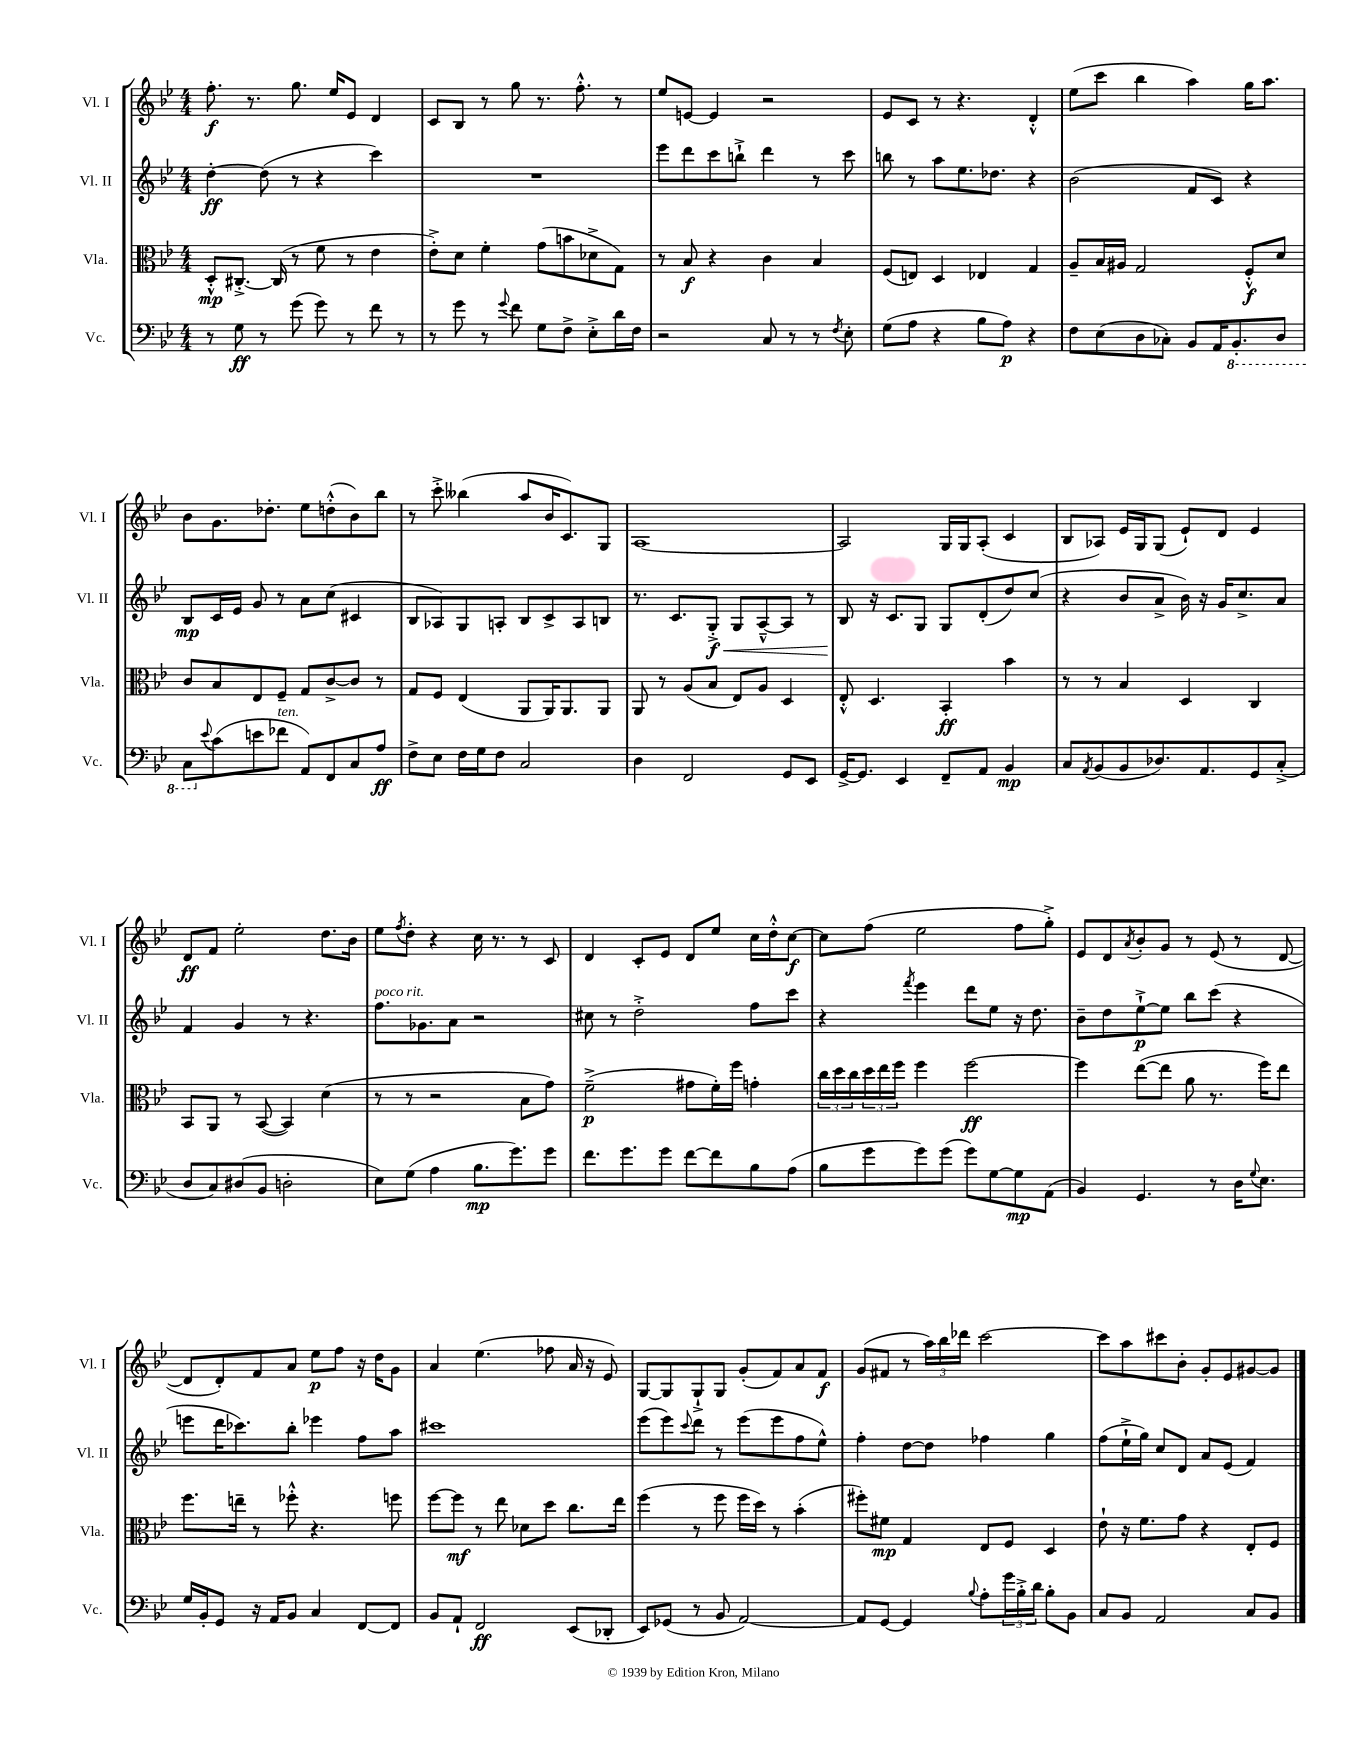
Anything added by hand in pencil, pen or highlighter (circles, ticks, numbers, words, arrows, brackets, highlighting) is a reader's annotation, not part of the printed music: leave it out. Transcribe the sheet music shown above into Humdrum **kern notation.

**kern	**dynam	**kern	**dynam	**kern	**dynam	**kern	**dynam
*part4	*part4	*part3	*part3	*part2	*part2	*part1	*part1
*staff4	*staff4	*staff3	*staff3	*staff2	*staff2	*staff1	*staff1
*I"Vc.	*	*I"Vla.	*	*I"Vl. II	*	*I"Vl. I	*
*I'Vc.	*	*I'Vla.	*	*I'Vl. II	*	*I'Vl. I	*
*clefF4	*	*clefC3	*	*clefG2	*	*clefG2	*
*k[b-e-]	*	*k[b-e-]	*	*k[b-e-]	*	*k[b-e-]	*
*M4/4	*	*M4/4	*	*M4/4	*	*M4/4	*
=1	=1	=1	=1	=1	=1	=1	=1
8r	.	8D'^^/L	mp	[4dd'\	ff	8.ff'\	f
8G\	ff	[8.C#X'^/J	.	.	.	.	.
.	.	.	.	.	.	8.r	.
8r	.	.	.	(8dd\]	.	.	.
.	.	(16C#/]	.	.	.	.	.
(8g\	.	8r	.	8r	.	8.gg\	.
8g\)	.	8f\	.	4r	.	.	.
.	.	.	.	.	.	16ee-/KL	.
8r	.	8r	.	.	.	8e-/J	.
8f\	.	4e-\	.	4ccc\)	.	4d/	.
8r	.	.	.	.	.	.	.
=2	=2	=2	=2	=2	=2	=2	=2
8r	.	8e-'^\L)	.	1r	.	8c/L	.
8g\	.	8d\J	.	.	.	8B-/J	.
8r	.	4f'\	.	.	.	8r	.
8qqg/	.	.	.	.	.	.	.
8f\	.	.	.	.	.	8gg\	.
8G\L	.	(8g\L	.	.	.	8.r	.
8F^\J	.	8bn\	.	.	.	.	.
.	.	.	.	.	.	8.ff'^^\	.
8E-'^\L	.	8d-X^\	.	.	.	.	.
16d\L	.	8G\J)	.	.	.	8r	.
16F\JJ	.	.	.	.	.	.	.
=3	=3	=3	=3	=3	=3	=3	=3
2r	.	8r	.	8eee-\L	.	8ee-/L	.
.	.	8B-/	f	8ddd\	.	[8en/J	.
.	.	4r	.	8ccc\	.	4e/]	.
.	.	.	.	8bbn`^\J	.	.	.
8C/	.	4c\	.	4ddd\	.	2r	.
8r	.	.	.	.	.	.	.
8r	.	4B-/	.	8r	.	.	.
8qF/	.	.	.	.	.	.	.
8E-'\	.	.	.	8ccc\	.	.	.
=4	=4	=4	=4	=4	=4	=4	=4
(8G\L	.	(8F/L	.	8bbn\	.	8e-/L	.
8A\J	.	8En/J)	.	8r	.	8c/J	.
4r	.	4D/	.	8aa\L	.	8r	.
.	.	.	.	8.ee-\	.	4.r	.
8B-\L	.	4E-X/	.	.	.	.	.
.	.	.	.	8.dd-X\J	.	.	.
8A\J)	p	.	.	.	.	.	.
4r	.	4G/	.	4r	.	4d'^^/	.
=5	=5	=5	=5	=5	=5	=5	=5
8F\L	.	8A~/L	.	(2b-\	.	(8ee-\L	.
(8E-\	.	16B-/L	.	.	.	8ccc\J	.
.	.	16A#X/JJ	.	.	.	.	.
8D\	.	2G/	.	.	.	4bb-\	.
8C-X'\J)	.	.	.	.	.	.	.
8BB-/L	.	.	.	8f/L	.	4aa\)	.
16AA/K	.	.	.	8c/J)	.	.	.
*8ba	*	*	*	*	*	*	*
8.BBB-'/	.	.	.	.	.	.	.
.	.	8F'^^/L	f	4r	.	16gg\KL	.
.	.	.	.	.	.	8.aa\J	.
8DD/J	.	8d/J	.	.	.	.	.
!!LO:LB:g=z
=6	=6	=6	=6	=6	=6	=6	=6
8CC\L	.	8c/L	.	8B-/L	mp	8b-\L	.
*X8ba	*	*	*	*	*	*	*
8qqe-/	.	.	.	.	.	.	.
(8c\	.	8B-/	.	16c/L	.	8.g\	.
.	.	.	.	16e-/JJ	.	.	.
8en\	.	8E-/	.	8g/	.	.	.
.	.	.	.	.	.	8.dd-X'\J	.
!LO:TX:a:i:t=ten.	!	!	!	!	!	!	!
8f-X\J	.	8F~/J	.	8r	.	.	.
8AA/L)	.	8G/L	.	8a\L	.	8ee-\L	.
8FF/	.	[8c^/	.	(8cc\J	.	(8ddn'^^\	.
8C/	.	8c/J]	.	4c#X/	.	8b-\)	.
8A/J	ff	8r	.	.	.	8bb-\J	.
=7	=7	=7	=7	=7	=7	=7	=7
8F^\L	.	8G/L	.	8B-/L	.	8r	.
8E-\J	.	8F/J	.	8A-X/)	.	8ccc'^\	.
16F\LL	.	(4E-/	.	8G/	.	(4bb--X\	.
16G\J	.	.	.	.	.	.	.
8F\J	.	.	.	8An'/J	.	.	.
2C/	.	8AA/L	.	8B-/L	.	8aa/L	.
.	.	16AA/K)	.	8c^/	.	16b-/K	.
.	.	8.AA/	.	.	.	8.c/)	.
.	.	.	.	8A/	.	.	.
.	.	8AA/J	.	8Bn/J	.	8G/J	.
=8	=8	=8	=8	=8	=8	=8	=8
4D\	.	8AA/	.	8.r	.	[1A	.
.	.	8r	.	.	.	.	.
.	.	.	.	8.c/L	.	.	.
2FF/	.	(8A/L	.	.	.	.	.
!	!	!	!	!	!LO:HP:b	!	!
.	.	8B-/J	.	8G'^/J	< f	.	.
.	.	8E-/L)	.	8G/L	.	.	.
.	.	8A/J	.	[8A~^^/	.	.	.
8GG/L	.	4D/	.	8A/J]	.	.	.
8EE-/J	.	.	.	8r	.	.	.
=9	=9	=9	=9	=9	=9	=9	=9
[16GG^/KL	.	8E-'^^/	.	8B-/	.	2A/]	.
8.GG/J]	.	.	.	.	.	.	.
.	.	4.D/	.	16r	[	.	.
.	.	.	.	8.c/L	.	.	.
4EE-/	.	.	.	.	.	.	.
.	.	.	.	8G/J	.	.	.
8FF~/L	.	4BB-'/	ff	8G/L	.	16G/LL	.
.	.	.	.	.	.	16G/J	.
8AA/J	.	.	.	(8d'/	.	(8A'/J	.
4BB-/	mp	4b-\	.	8dd/)	.	4c/	.
.	.	.	.	(8cc/J	.	.	.
=10	=10	=10	=10	=10	=10	=10	=10
8C/L	.	8r	.	4r	.	8B-/L	.
8qAA/	.	.	.	.	.	.	.
(8BB-/	.	8r	.	.	.	8A-X/J)	.
8BB-/	.	4B-/	.	8b-/L	.	16e-/LL	.
.	.	.	.	.	.	16G/J	.
8.D-X/)	.	.	.	8a^/J	.	(8G/J	.
.	.	4D/	.	16b-\)	.	8e-`/L)	.
8.AA/	.	.	.	16r	.	.	.
.	.	.	.	16g/KL	.	8d/J	.
.	.	.	.	8.cc^/	.	.	.
8GG/	.	4C/	.	.	.	4e-/	.
(8C'^/J	.	.	.	8a/J	.	.	.
!!LO:LB:g=z
=11	=11	=11	=11	=11	=11	=11	=11
8D/L	.	8BB-/L	.	4f/	.	8d/L	ff
8C/)	.	8AA/J	.	.	.	8f/J	.
(8D#X/	.	8r	.	4g/	.	2ee-'\	.
8BB-/J	.	([8BB-/	.	.	.	.	.
2Dn'\	.	4BB-/])	.	8r	.	.	.
.	.	.	.	4.r	.	.	.
.	.	(4d\	.	.	.	8.dd\L	.
.	.	.	.	.	.	16b-\Jk	.
=12	=12	=12	=12	=12	=12	=12	=12
!	!	!	!	!LO:TX:a:i:t=poco rit.	!	!	!
8E-\L)	.	8r	.	8.ff\L	.	8ee-\L	.
.	.	.	.	.	.	8qff/	.
(8G\J	.	8r	.	.	.	8dd'\J	.
.	.	.	.	8.g-X\	.	.	.
4A\	.	2r	.	.	.	4r	.
.	.	.	.	8a\J	.	.	.
8.B-\L	mp	.	.	2r	.	16cc\	.
.	.	.	.	.	.	8.r	.
8.g\)	.	.	.	.	.	.	.
.	.	8B-\L	.	.	.	8r	.
8g\J	.	8g\J)	.	.	.	8c/	.
=13	=13	=13	=13	=13	=13	=13	=13
8.f\L	.	(2f~^\	p	8cc#X\	.	4d/	.
.	.	.	.	8r	.	.	.
8.g\	.	.	.	.	.	.	.
.	.	.	.	2dd'^\	.	8c'/L	.
8g\J	.	.	.	.	.	8e-/J	.
[8f\L	.	8g#X\L	.	.	.	8d/L	.
8f\]	.	16f'\L)	.	.	.	8ee-/J	.
.	.	16ff\JJ	.	.	.	.	.
8B-\	.	4gn'\	.	8ff\L	.	16cc\LL	.
.	.	.	.	.	.	16dd'^^\J	.
(8A\J	.	.	.	8ccc\J	.	[8cc\J	f
=14	=14	=14	=14	=14	=14	=14	=14
8B-\L	.	24cc\LL	.	4r	.	8cc\L]	.
.	.	24dd\	.	.	.	.	.
.	.	24cc\	.	.	.	.	.
8g\	.	24dd\	.	.	.	(8ff\J	.
.	.	24ee-\	.	.	.	.	.
.	.	24ff\JJ	.	.	.	.	.
.	.	.	.	8qfff/	.	.	.
8g\)	.	4ff\	.	4eee-\	.	2ee-\	.
(8g\J	.	.	.	.	.	.	.
8g\L)	.	[2ff\	ff	8ddd\L	.	.	.
[8G\	.	.	.	8ee-\J	.	.	.
8G\]	mp	.	.	16r	.	8ff\L	.
.	.	.	.	8.dd\	.	.	.
(8AA\J	.	.	.	.	.	8gg'^\J)	.
=15	=15	=15	=15	=15	=15	=15	=15
4BB-/)	.	4ff\]	.	8b-~\L	.	8e-/L	.
.	.	.	.	8dd\	.	8d/	.
.	.	.	.	.	.	8qa/	.
4.GG/	.	([8ee-\L	.	[8ee-`^\	p	8b-'/	.
.	.	8ee-\J]	.	8ee-\J]	.	8g/J	.
.	.	8a\	.	8bb-\L	.	8r	.
8r	.	8.r	.	(8ccc\J	.	(8e-/	.
16D\KL	.	.	.	4r	.	8r	.
8qqG/	.	.	.	.	.	.	.
8.E-\J	.	16ff\KL)	.	.	.	.	.
.	.	8ee-\J	.	.	.	[8d/	.
!!LO:LB:g=z
=16	=16	=16	=16	=16	=16	=16	=16
16G/LL	.	8.ff\L	.	8eeen\L	.	8d/L]	.
16BB-'/J	.	.	.	.	.	.	.
8GG/J	.	.	.	16ddd\K	.	8d'/)	.
.	.	16een~\Jk	.	8.ccc-X\)	.	.	.
16r	.	8r	.	.	.	8f/	.
16AA/KL	.	.	.	.	.	.	.
8BB-/J	.	8ff-X'^^\	.	8bb-'\J	.	8a/J	.
4C/	.	4.r	.	4eee-X\	.	8ee-\L	p
.	.	.	.	.	.	8ff\J	.
[8FF/L	.	.	.	8ff\L	.	16r	.
.	.	.	.	.	.	16dd\KL	.
8FF/J]	.	8ffn\	.	8aa\J	.	8g\J	.
=17	=17	=17	=17	=17	=17	=17	=17
8BB-/L	.	[8ff\L	.	1ccc#X	.	4a/	.
8AA`/J	.	8ff\J]	mf	.	.	.	.
2FF/	ff	8r	.	.	.	(4.ee-\	.
.	.	8ee-\	.	.	.	.	.
.	.	8d-X\L	.	.	.	.	.
.	.	8dd\J	.	.	.	8ff-X\	.
(8EE-/L	.	8.cc\L	.	.	.	16a/	.
.	.	.	.	.	.	16r	.
8DD-X'/J	.	.	.	.	.	8e-/)	.
.	.	16ee-\Jk	.	.	.	.	.
=18	=18	=18	=18	=18	=18	=18	=18
8EE-/L)	.	(4ff\	.	(8eee-\L	.	[8G/L	.
(8GG-X/J	.	.	.	8eee-\)	.	8G/]	.
.	.	.	.	8qqccc/	.	.	.
8r	.	8r	.	8ddd\J	.	8G`^/	.
8BB-/	.	8ff\	.	8r	.	8G/J	.
[2AA/)	.	16ff\LL	.	(8eee-\L	.	(8g'/L	.
.	.	16dd\JJ)	.	.	.	.	.
.	.	8r	.	8eee-\	.	8f/)	.
.	.	(4b-'\	.	8ff\	.	8a/	.
.	.	.	.	8ee-^^\J)	.	8f/J	f
=19	=19	=19	=19	=19	=19	=19	=19
8AA/L]	.	8ff#X'\L)	.	4ff'\	.	(8g/L	.
[8GG/J	.	8f#X\J	mp	.	.	8f#X/J	.
4GG/]	.	4G/	.	[8dd\L	.	8r	.
.	.	.	.	8dd\J]	.	24aa\LL)	.
.	.	.	.	.	.	24bb-\	.
.	.	.	.	.	.	24ddd-X\JJ	.
8qqB-/	.	.	.	.	.	.	.
8A'\L	.	8E-/L	.	4ff-X\	.	[2ccc\	.
24g\L	.	8F/J	.	.	.	.	.
24B-'^\	.	.	.	.	.	.	.
24d\JJ	.	.	.	.	.	.	.
8B-'\L	.	4D/	.	4gg\	.	.	.
8BB-\J	.	.	.	.	.	.	.
=20	=20	=20	=20	=20	=20	=20	=20
8C/L	.	8e-`\	.	(8ff\L	.	8ccc\L]	.
8BB-/J	.	16r	.	16ee-`^\L	.	8aa\	.
.	.	8.f\L	.	16gg\JJ)	.	.	.
2AA/	.	.	.	8cc/L	.	8ccc#X\	.
.	.	8g\J	.	8d/J	.	8b-'\J	.
.	.	4r	.	8a/L	.	8g'/L	.
.	.	.	.	(8e-/J	.	8e-/	.
8C/L	.	8E-'/L	.	4f/)	.	[8g#X/	.
8BB-/J	.	8F/J	.	.	.	8g#/J]	.
==	==	==	==	==	==	==	==
*-	*-	*-	*-	*-	*-	*-	*-
